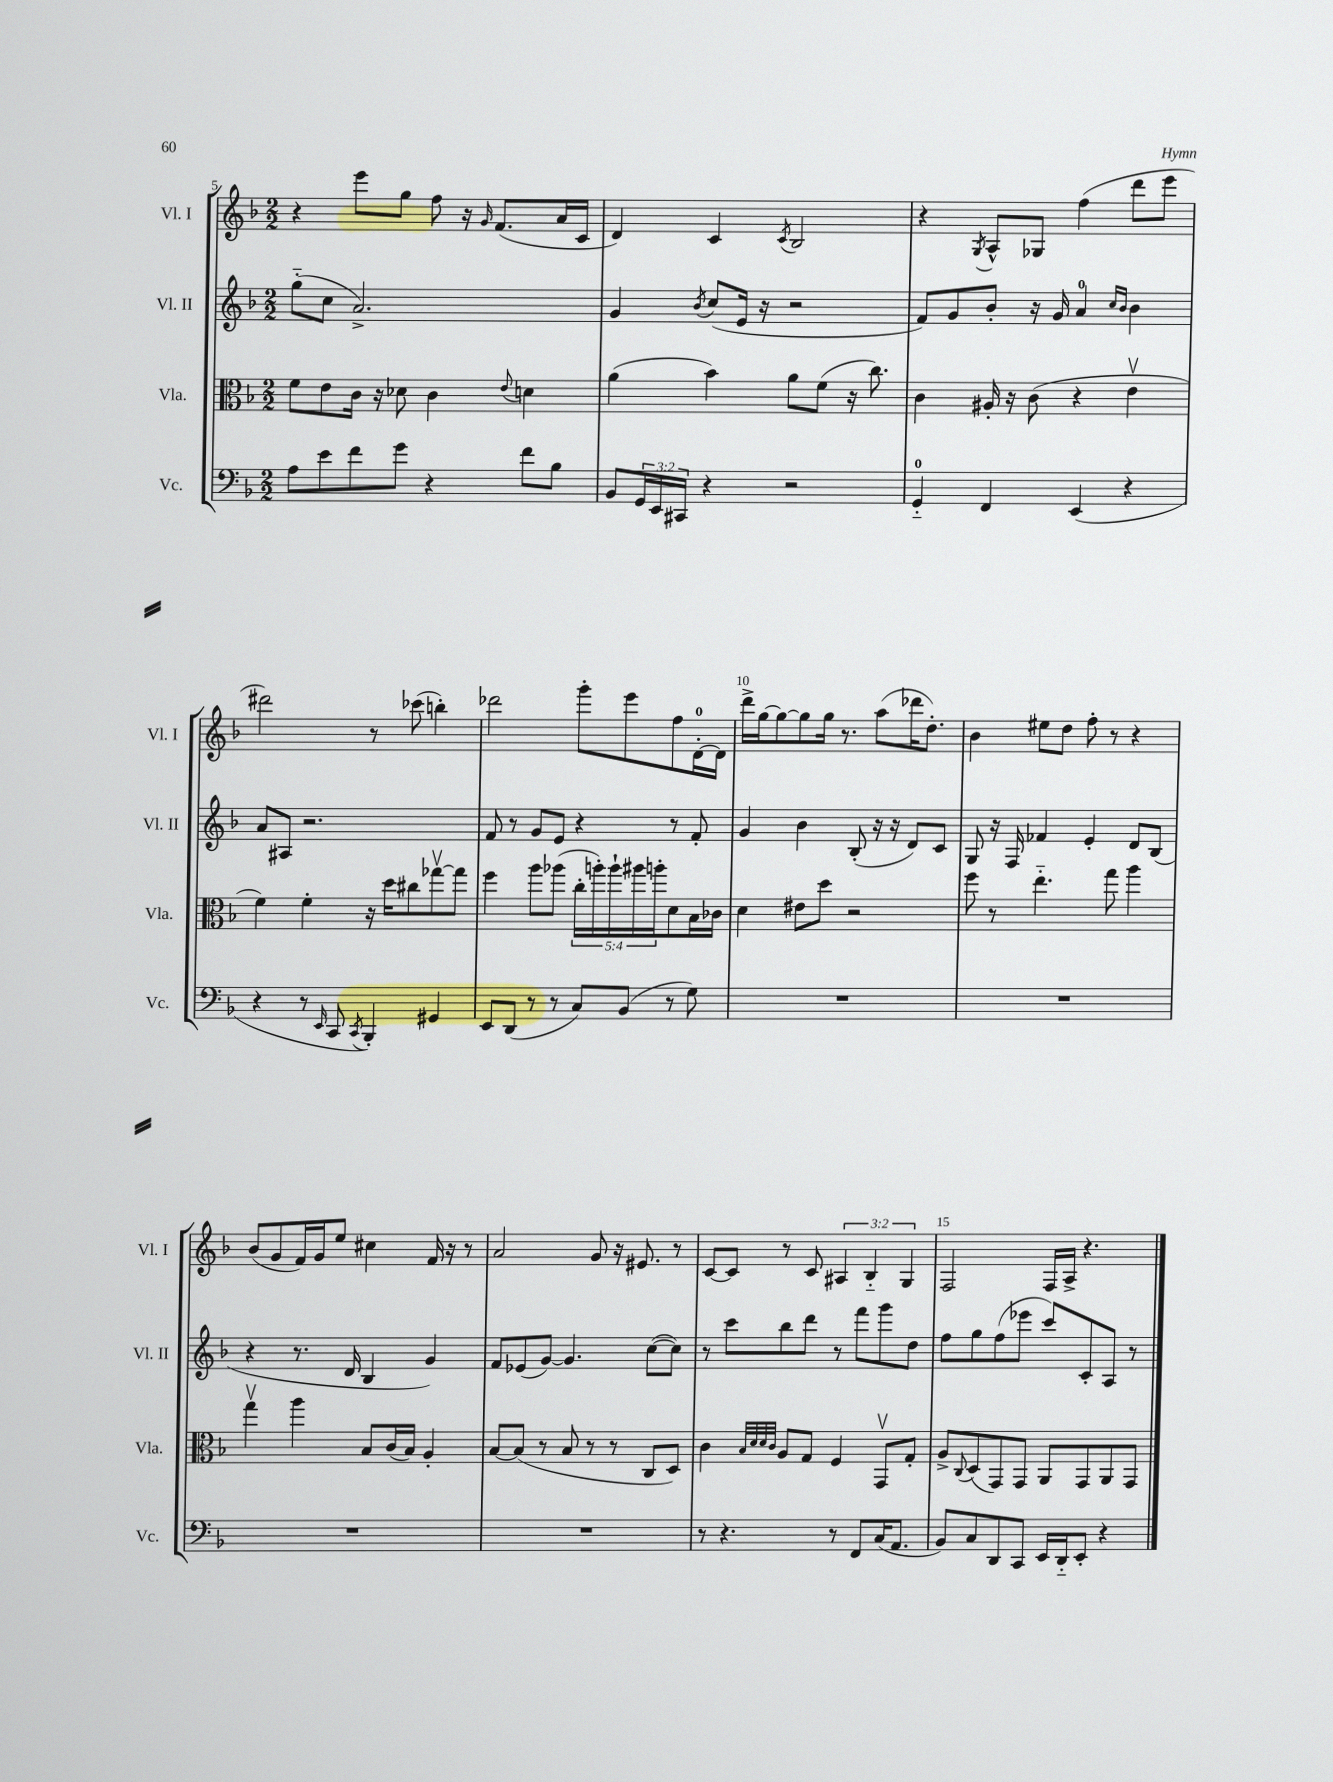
<<
\new StaffGroup <<
\new Staff = "s0" \with { instrumentName = "Vl. I" shortInstrumentName = "Vl. I" } {
    \clef treble \key f \major \numericTimeSignature \time 2/2 \override Staff.TupletNumber.text = #tuplet-number::calc-fraction-text
    r4 e'''8 g''8 f''8 r16 \grace { g'16 } f'8.( a'16 c'16 |
    d'4) c'4 \acciaccatura { c'8 } bes2 |
    r4 \acciaccatura { g8 } a8-^ ges8 f''4( d'''8 e'''8 |
    dis'''2) r8 ces'''8( b''4-.) |
    des'''2 g'''8-. e'''8 f''8 d'16-0~-. d'16 |
    d'''16-> g''16~ g''8~ g''8 g''16 r8. a''8( des'''16 d''8.-.) |
    bes'4 eis''8 d''8 f''8-. r8 r4 |
    bes'8( g'8 f'16) g'16 e''8 cis''4 f'16 r16 r8 |
    a'2 g'8 r16 eis'8. r8 |
    c'8~ c'8 r8 c'8 \tuplet 3/2 { ais4 bes4-_ g4 } |
    f2 f16 a16-> r4. \bar "|." |
}
\new Staff = "s1" \with { instrumentName = "Vl. II" shortInstrumentName = "Vl. II" } {
    \clef treble \key f \major \numericTimeSignature \time 2/2
    g''8-_( c''8 a'2.->) |
    g'4 \acciaccatura { bes'8 } c''8( e'16 r16 r2 |
    f'8) g'8 bes'8-. r16 g'16 a'4-0 \grace { c''16 bes'16 } bes'4 |
    a'8 ais8 r2. |
    f'8 r8 g'8 e'8 r4 r8 f'8-. |
    g'4 bes'4 bes8-.( r16 r16 d'8) c'8 |
    g8 r16 f16 fes'4 e'4-. d'8 bes8( |
    r4 r8. d'16 bes4 g'4) |
    f'8 ees'8( g'8~) g'4. c''8~( c''8) |
    r8 c'''8 bes''8 d'''8 r8 f'''8 g'''8 d''8 |
    f''8 g''8 f''8( ees'''8 c'''8) c'8-. a8 r8 \bar "|." |
}
\new Staff = "s2" \with { instrumentName = "Vla." shortInstrumentName = "Vla." } {
    \clef alto \key f \major \numericTimeSignature \time 2/2 \override Staff.TupletNumber.text = #tuplet-number::calc-fraction-text
    f'8 e'8 c'16 r16 des'8 c'4 \appoggiatura { e'8 } d'4 |
    a'4( bes'4) a'8 f'8( r16 c''8.) |
    c'4 ais16-. r16 c'8( r4 e'4\upbow |
    f'4) f'4-. r16 d''16 cis''8 ges''8~\upbow ges''8 |
    f''4 a''8 aes''8( \tuplet 5/4 { c''16-. a''16-.) a''16-! ais''16 a''16-. } d'8 bes16 ces'16 |
    d'4 eis'8 d''8 r2 |
    f''8 r8 e''4.-_ g''8 a''4 |
    g''4\upbow a''4 bes8 c'16( bes16) a4-. |
    bes8~ bes8( r8 bes8 r8 r8 c8 d8) |
    c'4 \grace { bes32 d'32 d'32 c'32 } a8 g8 f4 g,8\upbow g8-. |
    a8-> \appoggiatura { c8 } d8( g,8) g,8 a,8 g,8 a,8 g,8 \bar "|." |
}
\new Staff = "s3" \with { instrumentName = "Vc." shortInstrumentName = "Vc." } {
    \clef bass \key f \major \numericTimeSignature \time 2/2 \override Staff.TupletNumber.text = #tuplet-number::calc-fraction-text
    a8 e'8 f'8 g'8 r4 f'8 bes8 |
    bes,8 \tuplet 3/2 { g,16 e,16 cis,16 } r4 r2 |
    g,4-0-_ f,4 e,4( r4 |
    r4 r8 \grace { e,16 } c,8 \acciaccatura { c,8 } bes,,4-.) gis,4 |
    e,8 d,8( r8 r8 c8) bes,8( r8 g8) |
    R1 |
    R1 |
    R1 |
    R1 |
    r8 r4. r8 f,8 c16( a,8. |
    bes,8) c8 d,8 c,8 e,16 d,16-_ e,8-. r4 \bar "|." |
}
>>
>>
\layout { \context { \Score currentBarNumber = #5 \override BarNumber.break-visibility = ##(#f #t #t) barNumberVisibility = #(every-nth-bar-number-visible 5) } }
